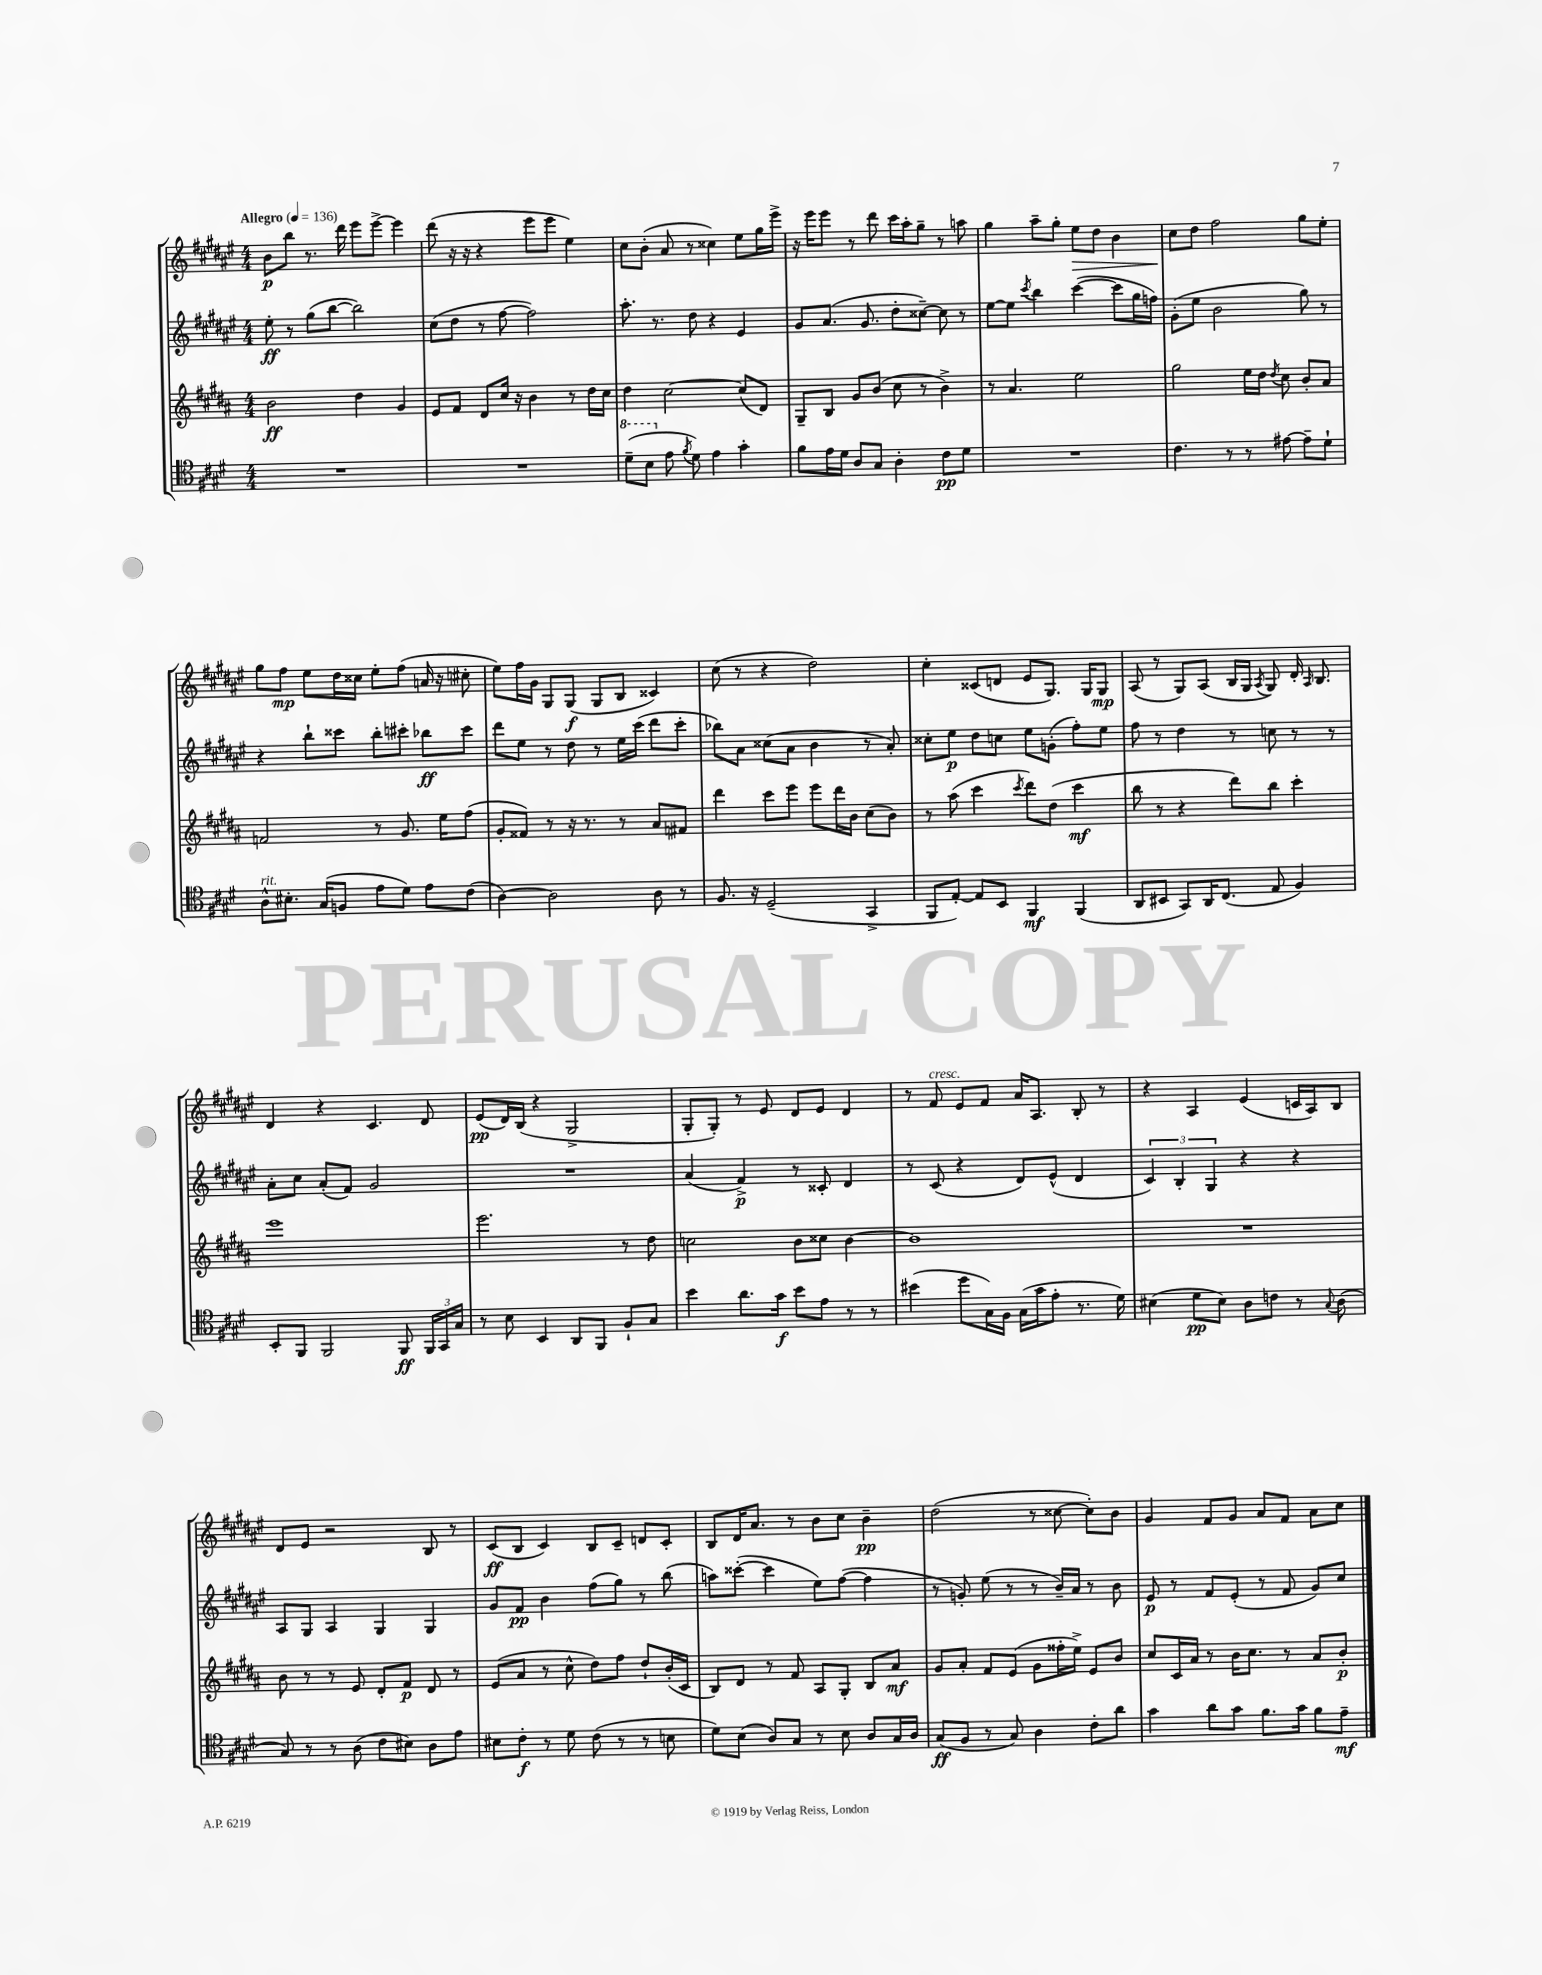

**kern	**kern	**kern	**kern
*staff4	*staff3	*staff2	*staff1
*clefC4	*clefG2	*clefG2	*clefG2
*k[f#c#g#d#]	*k[f#c#g#d#a#]	*k[f#c#g#d#a#e#]	*k[f#c#g#d#a#e#]
*M4/4	*M4/4	*M4/4	*M4/4
*MM136	*MM136	*MM136	*MM136
1r	2b	8ee#'	8b
.	.	8r	8bb
.	.	(8gg#	8.r
.	.	[8bb	.
.	.	.	16ddd#
.	4dd#	2bb])	8eee#
.	.	.	[8eee#^
.	4g#	.	4eee#]
=	=	=	=
1r	8e	(8cc#	(8ddd#
.	8f#	8dd#	16r
.	.	.	16r
.	8d#	8r	4r
.	16cc#	[8ff#	.
.	16r	.	.
.	4b	2ff#])	8eee#
.	.	.	8eee#
.	8r	.	4ee#)
.	16dd#	.	.
.	16cc#	.	.
=	=	=	=
(8dd#~	4dd#	8.aa#'	8cc#
8b	.	.	(8b'
.	.	8.r	.
8e	[2cc#	.	8a#
8qf#	.	.	.
8d#)	.	8dd#	8r
4e	.	4r	4cc##)
4g#'	(8cc#]	4e#	8ee#
.	8d#)	.	16gg#
.	.	.	16eee#^
=	=	=	=
8f#	8G#~	8g#	16r
.	.	.	16eee#
16e	8B	(8.a#	8eee#
16d#	.	.	.
8A	8g#	.	8r
.	.	8.g#	.
8G#	(8b	.	8ddd#
4A'	8cc#	8dd#'	16ccc#
.	.	.	16aa#'
.	8r	[8cc##~)	8gg#~
8c#	4b^)	8cc##]	8r
8d#	.	8r	8aa
=	=	=	=
1r	8r	[8ee#	4gg#
.	4.a#	8ee#]	.
.	.	8qccc#	.
.	.	4bb	8aa#~
.	.	.	8gg#'
.	2ee	([4ccc#	8ee#
.	.	.	8dd#
.	.	8ccc#]	4b
.	.	16gg#	.
.	.	16ff)	.
=	=	=	=
4.c#	2gg#	(8g#'	8cc#
.	.	8ee#	8dd#
.	.	2b	2ff#
8r	.	.	.
8r	16ee	.	.
.	16dd#	.	.
.	8qdd#	.	.
[8e#	8cc#	.	.
8e#~]	8b'	8gg#)	8gg#
8d#`	8a#	8r	8ee#'
=	=	=	=
8A^^	2f	4r	8gg#
8.B#'	.	.	8ff#
.	.	8bb`	8ee#
(16G#	.	.	.
8F	.	8ccc##	16dd#
.	.	.	16cc##
8e	8r	8bb'	8ee#'
8d#)	8.g#	8ccc#'	(8ff#
8e	.	8bb-	16a
.	16ee	.	16r
(8c#	(8ff#	8ccc#	8cc#'
=	=	=	=
[4A)	8g#'	8ddd#	8ee#)
.	8f##)	8ee#	16ff#
.	.	.	16g#
2A]	8r	8r	8G#
.	16r	8dd#	(8G#
.	8.r	.	.
.	.	8r	8G#
.	8r	16ee#	8B
.	.	(16ccc#	.
8A	8a#	8ddd#	4c##)
8r	8f#	8ccc#'	.
=	=	=	=
8.F#	4ddd#	8bb-)	(8cc#
.	.	8a#	8r
16r	.	.	.
(2D#~	8ccc#	(8cc##	4r
.	8eee	8a#	.
.	8eee	4b	2dd#)
.	16ddd#	.	.
.	16b	.	.
4GG#^	(8cc#	8r	.
.	8b)	8a#')	.
=	=	=	=
8FF#	8r	8cc##'	4cc#'
[8E')	(8aa#	8ee#	.
8E]	4ccc#	8dd#	(8c##
8BB	.	8cc	8d
.	8qccc#	.	.
4FF#	8ddd#)	8ee#	8e#
.	(8dd#	(8g'	8.G#)
(4FF#	4ccc#	8ff#')	.
.	.	.	16G#
.	.	8ee#	8G#
=	=	=	=
8AA	8bb	8ff#	(8A#
8BB#	8r	8r	8r
8GG#)	4r	4dd#	8G#)
16AA	.	.	(8A#
(8.C#	.	.	.
.	8ddd#)	8r	16B
.	.	.	16G#
.	.	.	8qA#
8E	8bb	8cc	8G#)
4F#)	4ccc#'	8r	16d#'
.	.	.	16qqA#
.	.	.	8.B
.	.	8r	.
=	=	=	=
8BB'	1eee	8a#'	4d#
8FF#	.	8cc#	.
2FF#	.	(8a#'	4r
.	.	8f#)	.
.	.	2g#	4.c#
8FF#	.	.	.
24FF#	.	.	8d#
24GG#	.	.	.
24G#	.	.	.
=	=	=	=
8r	2.eee	1r	(8e#
8B	.	.	16d#)
.	.	.	(16B
4BB	.	.	4r
8AA	.	.	2G#^
8FF#	.	.	.
8F#`	8r	.	.
8G#	8dd#	.	.
=	=	=	=
4b	2cc	(4a#	8G#'
.	.	.	8G#')
8.a	.	4f#^)	8r
.	.	.	8e#
16g#	.	.	.
8b	8b	8r	8d#
8e	8cc##	8c##'	8e#
8r	[4b	4d#	4d#
8r	.	.	.
=	=	=	=
(4b#	1b]	8r	8r
.	.	(8c#	8f#
8dd#	.	4r	8e#
16G#)	.	.	8f#
16F#	.	.	.
(16G#	.	8d#)	16a#
16g#	.	.	8.A#
8e'	.	(8e#^^	.
8.r	.	4d#	8B'
.	.	.	8r
16d#)	.	.	.
=	=	=	=
(4B#	1r	6c#)	4r
.	.	6B'	.
8d#	.	.	4A#
.	.	6G#	.
8B#)	.	.	.
8A	.	4r	(4e#
8c	.	.	.
8r	.	4r	16c
.	.	.	16A#)
8qqG#	.	.	.
(8A	.	.	8B
=	=	=	=
8G#)	8b	8A#	8d#
8r	8r	8G#	8e#
8r	8r	4A#	2r
(8A	8e	.	.
8c#	8d#'	4G#	.
8B#)	8f#	.	.
8A	8d#	4G#	8B
8e	8r	.	8r
=	=	=	=
8B#	(8e	8g#	(8c#
8c#'	8a#	8f#	8B
8r	8r	4b	4c#)
8d#	8cc#^^	.	.
(8c#	8dd#)	(8ff#	8B
8r	8ff#	8gg#)	8c#~
8r	8dd#`	8r	8d
8B	(16b'	(8bb	8c#'
.	16c#	.	.
=	=	=	=
8d#)	8B)	8aa)	8B
(8B	8d#	([8ccc##'	16d#
.	.	.	8.a#
8A)	8r	4ccc##]	.
8G#	8f#	.	8r
8r	8A#	8ee#)	8b
8B	8G#'	([8ff#	8cc#
8A	8B	4ff#]	4b~
16G#	8a#	.	.
16A	.	.	.
=	=	=	=
(8G#	8g#	8r	(2dd#
8F#	8a#'	8g')	.
8r	8f#	(8ee#	.
8G#)	(8e	8r	.
4A	8g#	8r	8r
.	16ff##'	16b~)	[8cc##
.	16ee^)	16a#	.
8c#'	8e	8r	8cc##'])
8a	8b	8b	8b
=	=	=	=
4g#	8cc#	8e#	4g#
.	16c#	8r	.
.	16a#	.	.
8a	8r	8f#	8f#
8g#	16b	(8e#'	8g#
.	8.cc#	.	.
8.f#	.	8r	8a#
.	8r	8f#	8f#
16g#	.	.	.
8f#	8a#	8g#)	8a#
8e~	8b'	8cc#	8cc#
==	==	==	==
*-	*-	*-	*-
